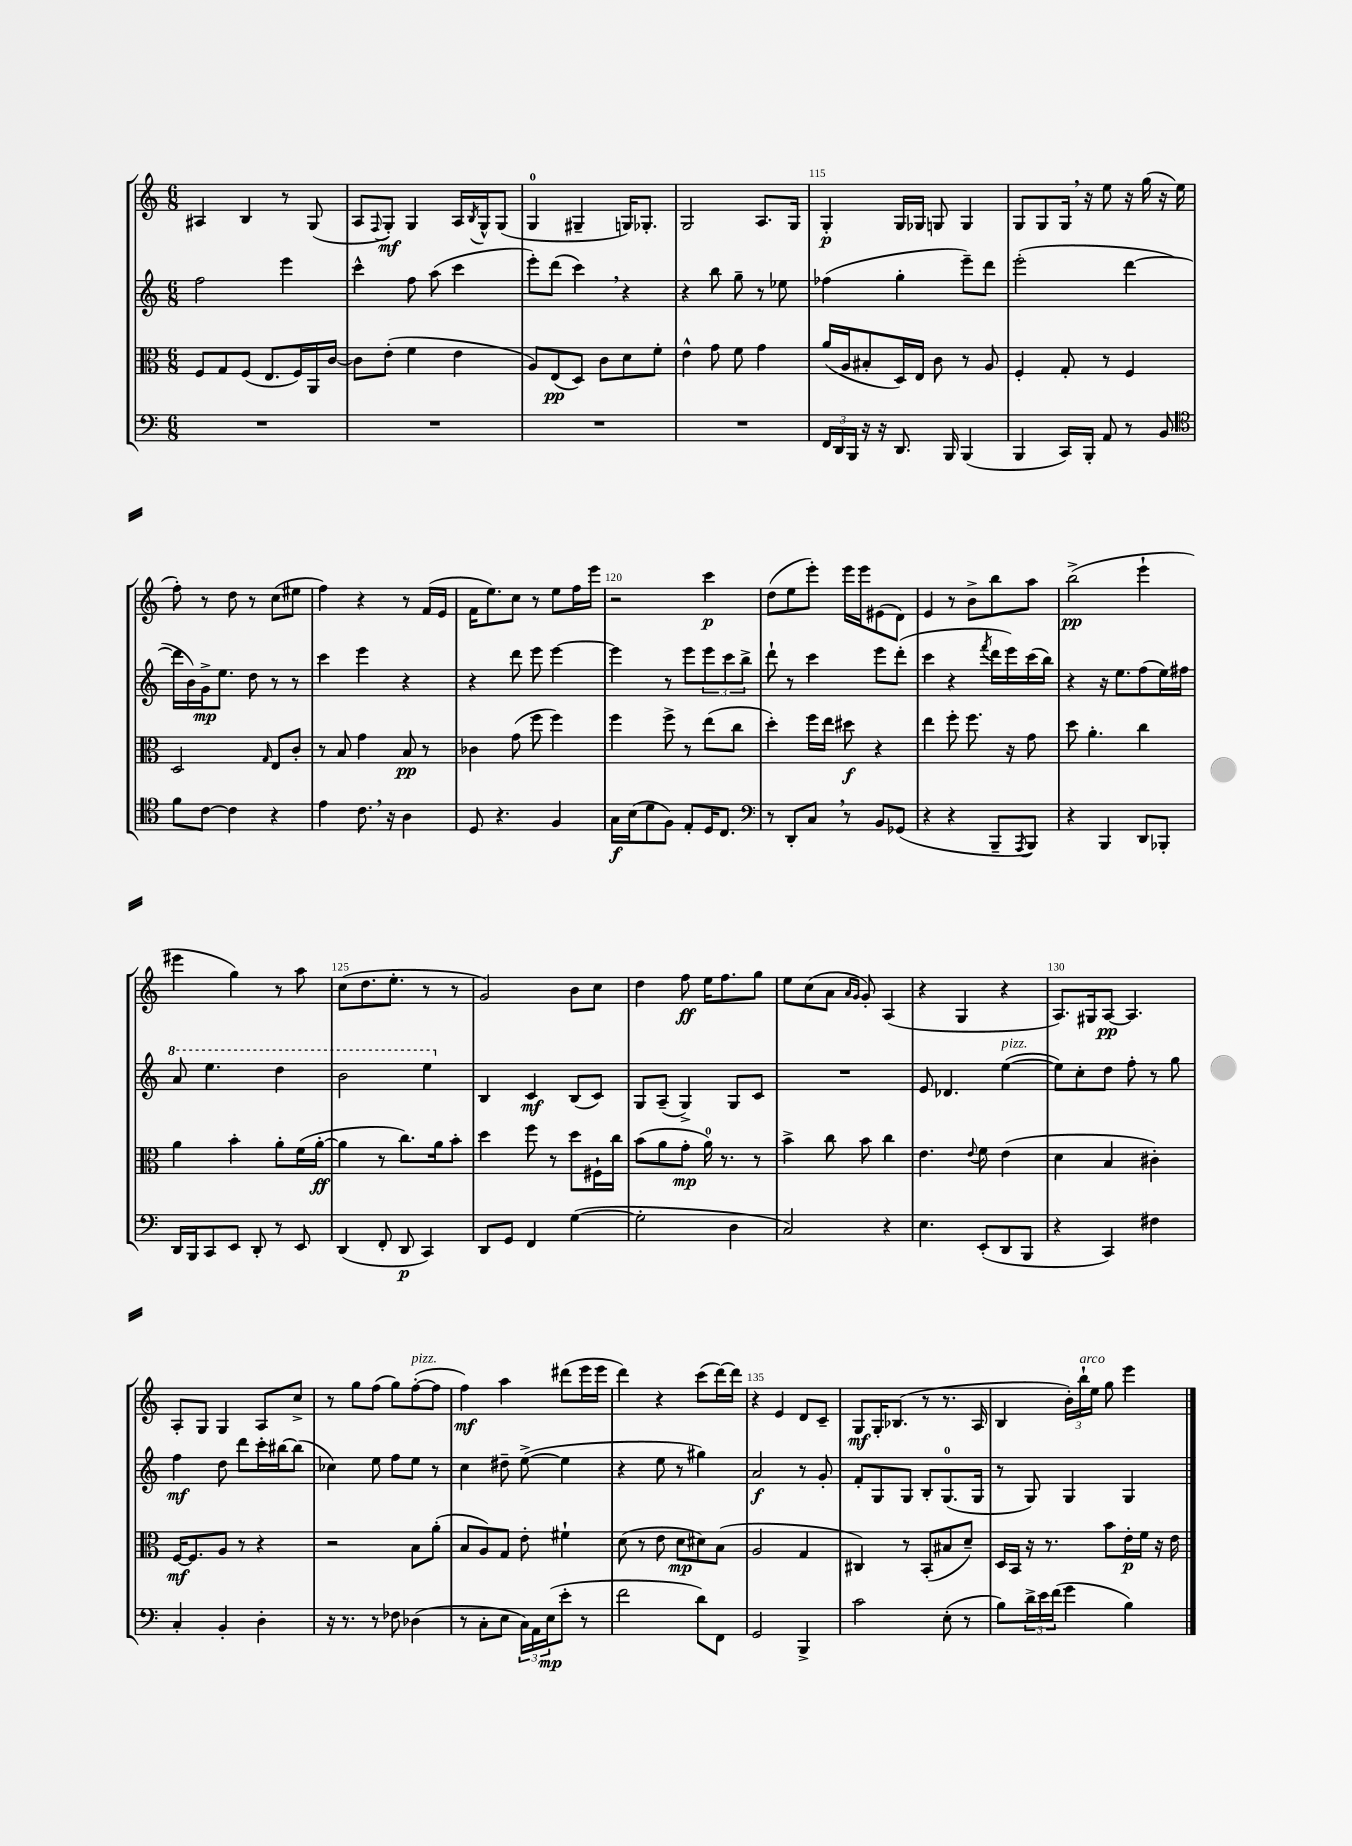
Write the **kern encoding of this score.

**kern	**kern	**kern	**kern
*staff4	*staff3	*staff2	*staff1
*clefF4	*clefC3	*clefG2	*clefG2
*k[]	*k[]	*k[]	*k[]
*M6/8	*M6/8	*M6/8	*M6/8
2.r	8F	2ff	4A#
.	8G	.	.
.	(8F	.	4B
.	8.E	.	.
.	.	4eee	8r
.	16F)	.	.
.	16AA	.	(8G
.	[16c	.	.
=	=	=	=
2.r	8c]	4ccc^^	8A
.	.	.	8qqF
.	(8e'	.	8G')
.	4f	8ff	4G
.	.	(8aa	.
.	4e	4ccc	16A
.	.	.	8qB
.	.	.	16G^^
.	.	.	(8G
=	=	=	=
2.r	8A)	8eee')	4G
.	(8E	(8ddd	.
.	8D)	4ccc)	4G#~
.	8c	.	.
.	8d	4r	16G)
.	.	.	8.G-'
.	8f'	.	.
=	=	=	=
2.r	4e^^	4r	2G
.	8g	8bb	.
.	8f	8gg~	.
.	4g	8r	8.A
.	.	8ee-	.
.	.	.	16G
=	=	=	=
24FF	(16a	(4ff-	4G'
24DD	.	.	.
.	16A	.	.
24BBB	.	.	.
16r	8B#'	.	.
16r	.	.	.
8.DD	16D)	4gg'	16G
.	16E	.	16G-
.	8c	.	8G
16BBB	.	.	.
(4BBB	8r	8eee~)	4G
.	8A	8ddd	.
=	=	=	=
4BBB	4F'	(2eee'	8G
.	.	.	8G
16CC)	8G'	.	16G
16BBB'	.	.	16r
8AA	8r	.	8ee
8r	4F	[4ddd	16r
.	.	.	(16gg
8BB	.	.	16r
.	.	.	16ee
=	=	=	=
*clefC4	*	*	*
8f	2D	16ddd]	8ff')
.	.	16b)	.
[8c	.	16g^	8r
.	.	8.ee	.
4c]	.	.	8dd
.	.	8dd	8r
.	16qqG	.	.
4r	8E	8r	(8cc
.	8c'	8r	8ee#
=	=	=	=
4e	8r	4ccc	4ff)
.	8B	.	.
8.c	4g	4eee	4r
16r	.	.	.
4A	8B	4r	8r
.	8r	.	(16f
.	.	.	16e
=	=	=	=
8D	4c-	4r	16f
.	.	.	8.ee)
4.r	.	.	.
.	(8g	8ddd	8cc
.	8ff	8eee	8r
4F	4ff)	[4eee	8ee
.	.	.	16ff
.	.	.	16eee
=	=	=	=
16G	4ff	4eee]	2r
(16B	.	.	.
8d	.	.	.
8F)	8ff^	8r	.
8E'	8r	8eee	.
16D	(8ee	12eee	4ccc
8.C	.	.	.
.	.	12ccc	.
.	8cc	.	.
.	.	12bb^	.
=	=	=	=
*clefF4	*	*	*
8r	4dd')	8ddd`	(8dd
8DD'	.	8r	8ee
8C	16ff	4ccc	8eee')
.	16ee	.	.
8r	8dd#	.	16eee
.	.	.	16eee
8BB	4r	8eee	(8e#
(8GG-	.	(8ddd'	8d)
=	=	=	=
4r	4ee	4ccc	4e
4r	8ff'	4r	8r
.	8.ff	.	8b^
.	.	8qfff	.
8BBB~	.	16ddd	8bb
.	16r	16eee)	.
8qAAA	.	.	.
8BBB)	8g	(16ccc	8aa
.	.	16bb)	.
=	=	=	=
4r	8dd	4r	(2bb^
.	4.a'	.	.
4BBB	.	16r	.
.	.	8.ee	.
8DD	4cc	(8ff	4eee`
8BBB-'	.	16ee)	.
.	.	16ff#	.
=	=	=	=
16DD	4a	8aa	4eee#
16BBB	.	.	.
8CC	.	4.eee	.
8EE	4b'	.	4gg)
8DD'	.	.	.
8r	8a'	4ddd	8r
8EE	(16f	.	8aa
.	[16a'	.	.
=	=	=	=
(4DD	4a]	2bb	(8cc
.	.	.	8.dd
8FF'	8r	.	.
.	.	.	8.ee'
8DD	8.cc)	.	.
4CC)	.	4eee	8r
.	16a	.	.
.	8b'	.	8r
=	=	=	=
8DD	4dd	4B	2g)
8GG	.	.	.
4FF	8ff	4c	.
.	8r	.	.
([4G	8dd	(8B	8b
.	16F#`	8c)	8cc
.	16cc	.	.
=	=	=	=
2G']	(8b	8G	4dd
.	8a	(8A~	.
.	8g'	4G^)	8ff
.	16a)	.	16ee
.	8.r	.	8.ff
4D	.	8G	.
.	8r	8c	8gg
=	=	=	=
2C)	4b^	2.r	8ee
.	.	.	(8cc
.	8cc	.	8a
.	.	.	16qqa
.	.	.	16qqg
.	8b	.	8g')
4r	4cc	.	(4A
=	=	=	=
4.E	4.e	8e	4r
.	.	4.d-	.
.	.	.	4G
.	8qqe	.	.
(8EE'	8f	.	.
8DD	(4e	([4ee	4r
8BBB	.	.	.
=	=	=	=
4r	4d	8ee])	8.A)
.	.	8cc'	.
.	.	.	16G#
4CC)	4B	8dd	[8A
.	.	8ff'	4.A]
4F#	4c#')	8r	.
.	.	8gg	.
=	=	=	=
4C'	[16F	4ff	8A'
.	8.F]	.	.
.	.	.	8G
4BB'	8A	8dd	4G
.	8r	8ddd	.
4D'	4r	16ccc'	8A
.	.	[16bb#	.
.	.	(8bb#]	8cc^
=	=	=	=
16r	2r	4cc-)	8r
8.r	.	.	.
.	.	.	8gg
8r	.	8ee	(8ff
8F-	.	8ff	8gg)
(4D-	8B	8ee	([8ff'
.	(8a'	8r	8ff]
=	=	=	=
8r	8B	4cc	4ff)
8C'	8A)	.	.
8E	8G	8dd#~	4aa
24C)	8e'	([8ee^	.
24AA	.	.	.
(24E	.	.	.
8e'	4f#`	4ee]	(8ddd#
8r	.	.	16eee
.	.	.	16eee
=	=	=	=
2f	(8d	4r	4ddd)
.	8r	.	.
.	8e	8ee	4r
.	8d	8r	.
8d)	8d#)	4gg#)	(8ccc
8FF	(8B	.	[16ddd)
.	.	.	16ddd]
=	=	=	=
2GG	2A	2a	4r
.	.	.	4e
4BBB^	4G	8r	8d
.	.	8g'	8c~
=	=	=	=
2c	4C#)	8f'	8G
.	.	8G	16G'
.	.	.	(8.B-
.	8r	8G	.
.	(8BB'	8B'	8r
(8E'	8B#	(8.G	8.r
8r	8d~)	.	.
.	.	16G	16A
=	=	=	=
8B)	16D	8r	4B
.	16BB	.	.
24d^	16r	8G)	.
24e	.	.	.
.	8.r	.	.
(24f	.	.	.
4g	.	4G	24b')
.	.	.	24bb`
.	.	.	24ee
.	8b	.	8gg
4B)	16e'	4G	4eee
.	16f	.	.
.	16r	.	.
.	16e	.	.
==	==	==	==
*-	*-	*-	*-
